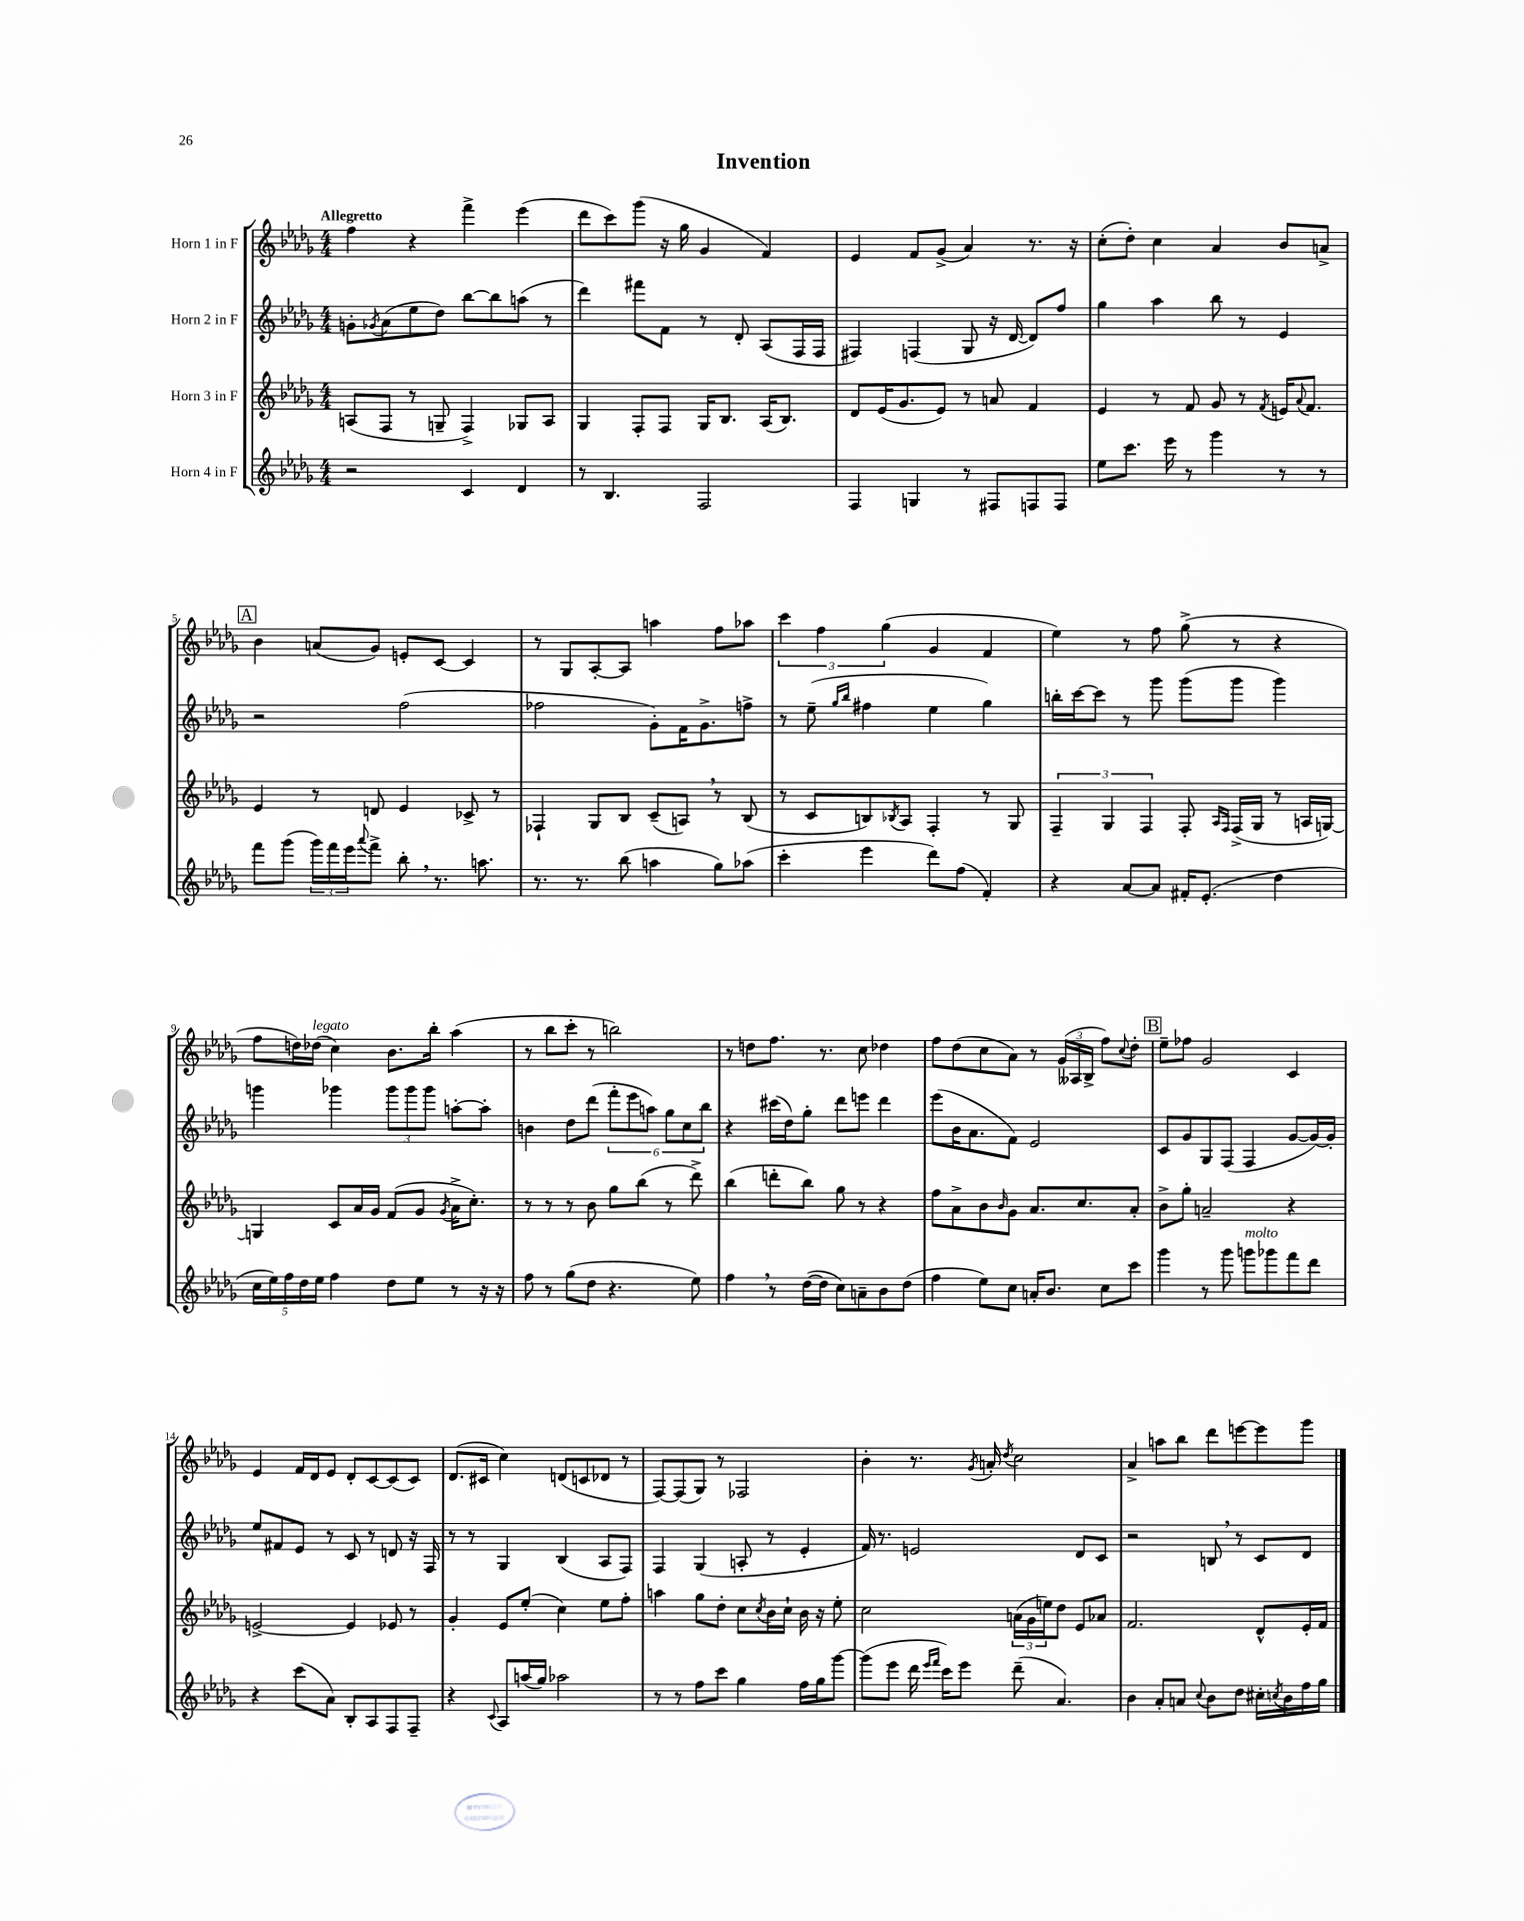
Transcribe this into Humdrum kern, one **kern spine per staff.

**kern	**kern	**kern	**kern
*part4	*part3	*part2	*part1
*staff4	*staff3	*staff2	*staff1
*I"Horn 4 in F	*I"Horn 3 in F	*I"Horn 2 in F	*I"Horn 1 in F
*clefG2	*clefG2	*clefG2	*clefG2
*k[b-e-a-d-g-]	*k[b-e-a-d-g-]	*k[b-e-a-d-g-]	*k[b-e-a-d-g-]
*M4/4	*M4/4	*M4/4	*M4/4
=1	=1	=1	=1
!	!	!	!LO:TX:a:B:t=Allegretto
2r	(8An/L	8gn'\L	4ff\
.	.	8qg-X/	.
.	8F/J	(8a-\	.
.	8r	8ee-\	4r
.	8Gn~/	8dd-\J)	.
4c/	4F^/)	[8bb-\L	4fff^\
.	.	8bb-\]	.
4d-/	8G-X/L	(8aan\J	(4eee-\
.	8A/J	8r	.
=2	=2	=2	=2
8r	4G-/	4ddd-\)	8ddd-\L
4.B-/	.	.	8ccc\)
.	8F'/L	8fff#X\L	(8ggg-\J
.	8F/J	8f\J	16r
.	.	.	16gg-\
2F/	16G-/KL	8r	4g-/
.	8.B-/J	.	.
.	.	8d-'/	.
.	(16A-/KL	(8A-/L	4f/)
.	8.B-/J)	.	.
.	.	16F/L	.
.	.	16F/JJ	.
=3	=3	=3	=3
4F/	8d-/L	4F#X/)	4e-/
.	(16e-/K	.	.
.	8.g-/	.	.
4Gn/	.	(4Fn/	8f/L
.	8e-/J)	.	(8g-^/J
8r	8r	8G-/	4a-/)
8F#X/L	8an/	16r	.
.	.	[16d-/	.
8Fn/	4f/	8d-/L])	8.r
8F/J	.	8ff/J	.
.	.	.	16r
=4	=4	=4	=4
8ee-\L	4e-/	4gg-\	(8cc'\L
8.ccc\J	.	.	8dd-'\J)
.	8r	4aa-\	4cc\
16eee-\	.	.	.
8r	8f/	.	.
4ggg-\	8g-/	8bb-\	4a-/
.	8r	8r	.
.	8qf/	.	.
8r	16en/KL	4e-/	8b-/L
.	8qqa-/	.	.
.	8.f/J	.	.
8r	.	.	8an^/J
!!LO:LB:g=z
!!LO:REH:place=s1:t=A
=5	=5	=5	=5
8fff\L	4e-/	2r	4b-\
(8ggg-\J	.	.	.
24ggg-\LL)	8r	.	(8an/L
24fff\	.	.	.
24eee-\J	.	.	.
8qqaaa-/	.	.	.
8fff^\J	8dn/	.	8g-/J)
8bb-',\	4e-/	(2ff\	8en'/L
8.r	.	.	[8c/J
.	8c-X^/	.	4c/]
8.aan\	.	.	.
.	8r	.	.
=6	=6	=6	=6
8.r	4F-X`/	2ff-X\	8r
.	.	.	8G-/L
8.r	.	.	.
.	8G-/L	.	[8A-'/
(8bb-\	8B-/J	.	8A-/J]
4aan\	(8c~/L	8g-'\L)	4aan\
.	8An,/J)	16f\K	.
.	.	8.g-^\	.
8gg-\L)	8r	.	8ff\L
(8aa-X\J	(8B-/	8ffn^\J	8aa-X\J
=7	=7	=7	=7
4ccc'\	8r	8r	6ccc\
.	8c/L	(8ee-~\	.
.	.	.	6ff\
.	.	16qqgg-/LL	.
.	.	16qqbb-/JJ	.
4eee-\	8Bn/)	4ff#X\	.
.	.	.	(6gg-\
.	8qB-X/	.	.
.	8A-/J	.	.
8ddd-\L)	4F'/	4ee-\	4g-/
(8ff\J	.	.	.
4f'/)	8r	4gg-\)	4f/
.	8G-/	.	.
=8	=8	=8	=8
4r	6F~/	16bbn'\LL	4ee-\)
.	.	[16ccc\J	.
.	.	8ccc\J]	.
.	6G-/	.	.
[8a-/L	.	8r	8r
.	6F/	.	.
8a-/J]	.	8ggg-\	8ff\
16f#X'/KL	8F'/	(8ggg-\L	(8gg-^\
(8.e-'/J	.	.	.
.	16qqA-/LL	.	.
.	16qqF/JJ	.	.
.	(16F^/LL	8ggg-\J	8r
.	16G-/JJ	.	.
4dd-\	8r	4ggg-\)	4r
.	16An/LL	.	.
.	[16Gn/JJ)	.	.
!!LO:LB:g=z
=9	=9	=9	=9
20cc\LL	4Gn/]	4gggn\	8ff\L
20ee-\)	.	.	.
20ff\	.	.	.
.	.	.	16ddn\L)
20dd-\	.	.	.
!	!	!	!LO:TX:a:i:t=legato
.	.	.	(16dd-X\JJ
20ee-\JJ	.	.	.
4ff\	8c/L	4ggg-X\	4cc\)
.	16a-/L	.	.
.	16g-/JJ	.	.
8dd-\L	(8f/L	12ggg-\L	8.b-\L
.	.	12ggg-\	.
8ee-\J	8g-/J	.	.
.	.	12ggg-\J	.
.	.	.	16bb-'\Jk
.	8qg-/	.	.
8r	16a-^\KL	[8aan'\L	(4aa-\
.	8.cc'\J)	.	.
16r	.	8aa'\J]	.
16r	.	.	.
=10	=10	=10	=10
8ff\	8r	4bn\	8r
8r	8r	.	8bb-\L
(8gg-\L	8r	8dd-\L	8ccc'\J
8dd-\J	8b-\	(8ddd-\J	8r
4.r	8gg-\L	12fff'\L	2bbn\)
.	.	12eee-\	.
.	(8bb-\J	.	.
.	.	12aan\J)	.
.	8r	12gg-\L	.
.	.	12cc\	.
8ee-\)	8ddd-^\)	.	.
.	.	12bb-\J	.
=11	=11	=11	=11
4ff,\	(4bb-\	4r	8r
.	.	.	8ddn\L
8r	8dddn'\L	(16ccc#X\LL	8.ff\J
.	.	16dd-\J)	.
([16dd-\LL	8bb-\J)	8gg-'\J	.
16dd-\JJ]	.	.	8.r
8cc\L)	8gg-\	8ddd-\L	.
8an~\	8r	8eeen\J	8cc\
8b-\	4r	4ddd-\	4dd-X\
(8dd-\J	.	.	.
=12	=12	=12	=12
4ff\	8ff\L	(8eee-\L	8ff\L
.	8a-^\	16b-\K	(8dd-\
.	.	8.a-\	.
8ee-\L)	8b-\	.	8cc\
.	16qqb-/	.	.
8cc\J	8g-\J	8f\J)	8a-\J)
16an'/KL	8.a-/L	2e-/	8r
8.b-/J	.	.	.
.	.	.	(24g-/LL
.	.	.	24A--X/
.	8.cc/	.	.
.	.	.	24B-^/JJ
8cc\L	.	.	8ff\L)
.	.	.	8qqcc/
8ccc\J	8a-'/J	.	8dd-'\J
!!LO:REH:place=s1:t=B
=13	=13	=13	=13
4ggg-\	8b-^\L	8c/L	8ee-~\L
.	8gg-'\J	8g-/	8ff-X\J
8r	2an~/	8G-/	2g-/
8ggg-\	.	(8F/J	.
!LO:TX:a:i:t=molto	!	!	!
8gggn\L	.	4F/	.
8ggg-X\	.	.	.
8fff\	4r	[8g-/L	4c/
8ddd-\J	.	16g-/L_)	.
.	.	16g-'/JJ]	.
!!LO:LB:g=z
=14	=14	=14	=14
4r	[2en^/	8ee-/L	4e-/
.	.	8f#X/	.
(8ccc\L	.	8e-/J	16f/LL
.	.	.	16d-/J
8a-\J)	.	8r	8e-/J
8B-'/L	4e/]	8c/	8d-'/L
8A-/	.	8r	[8c/
8F/	8e-X/	8dn/	(8c/]
8F~/J	8r	16r	8c/J)
.	.	16F/	.
=15	=15	=15	=15
4r	4g-'/	8r	(8.d-/L
.	.	8r	.
.	.	.	16c#X/Jk
8qqc/	.	.	.
8A-/L	8e-/L	4G-/	4cc\)
(16aan/L	(8ee-'/J	.	.
16gg-/JJ)	.	.	.
2aa-X\	4cc\)	(4B-/	(8dn/L
.	.	.	8cn/
.	8ee-\L	8A-/L	8d-X/J
.	8ff'\J	8F/J)	8r
=16	=16	=16	=16
8r	4aan\	4F/	[8F/L)
8r	.	.	(8F/]
8ff\L	8gg-\L	(4G-/	8G-/J)
8ccc\J	8dd-'\J	.	8r
4gg-\	8cc\L	8An'/	2F-X/
.	8qcc/	.	.
.	16b-\L	8r	.
.	16cc`\JJ	.	.
16ff\LL	16b-\	4e-'/	.
16gg-\J	16r	.	.
[8ggg-\J	8ee-'\	.	.
=17	=17	=17	=17
(8ggg-\L]	2cc\	16f/)	4b-'\
.	.	8.r	.
8eee-\J	.	.	.
16ddd-\	.	2en/	8.r
16qqeee-/LL	.	.	.
16qqfff/JJ	.	.	.
16ccc\KL)	.	.	.
8eee-\J	.	.	.
.	.	.	8qg-/
.	.	.	16an'/
.	.	.	8qdd-/
(8ddd-~\	(24an\LL	.	2cc\
.	24g-\	.	.
.	24een\J)	.	.
4.a-/)	8dd-\J	.	.
.	8e-/L	8d-/L	.
.	8a-X/J	8c/J	.
=18	=18	=18	=18
4b-\	2.f/	2r	4a-^/
8a-'/L	.	.	8aan\L
8an/J	.	.	8bb-\J
8qqcc/	.	.	.
8b-\L	.	8Bn,/	8ddd-\L
8dd-\J	.	8r	[8eeen\
16cc#X'\LL	8d-^^/L	8c/L	8eee\]
8qccn/	.	.	.
16b-\	.	.	.
16ff\	16e-'/L	8d-/J	8ggg-\J
16gg-\JJ	16f/JJ	.	.
==	==	==	==
*-	*-	*-	*-
